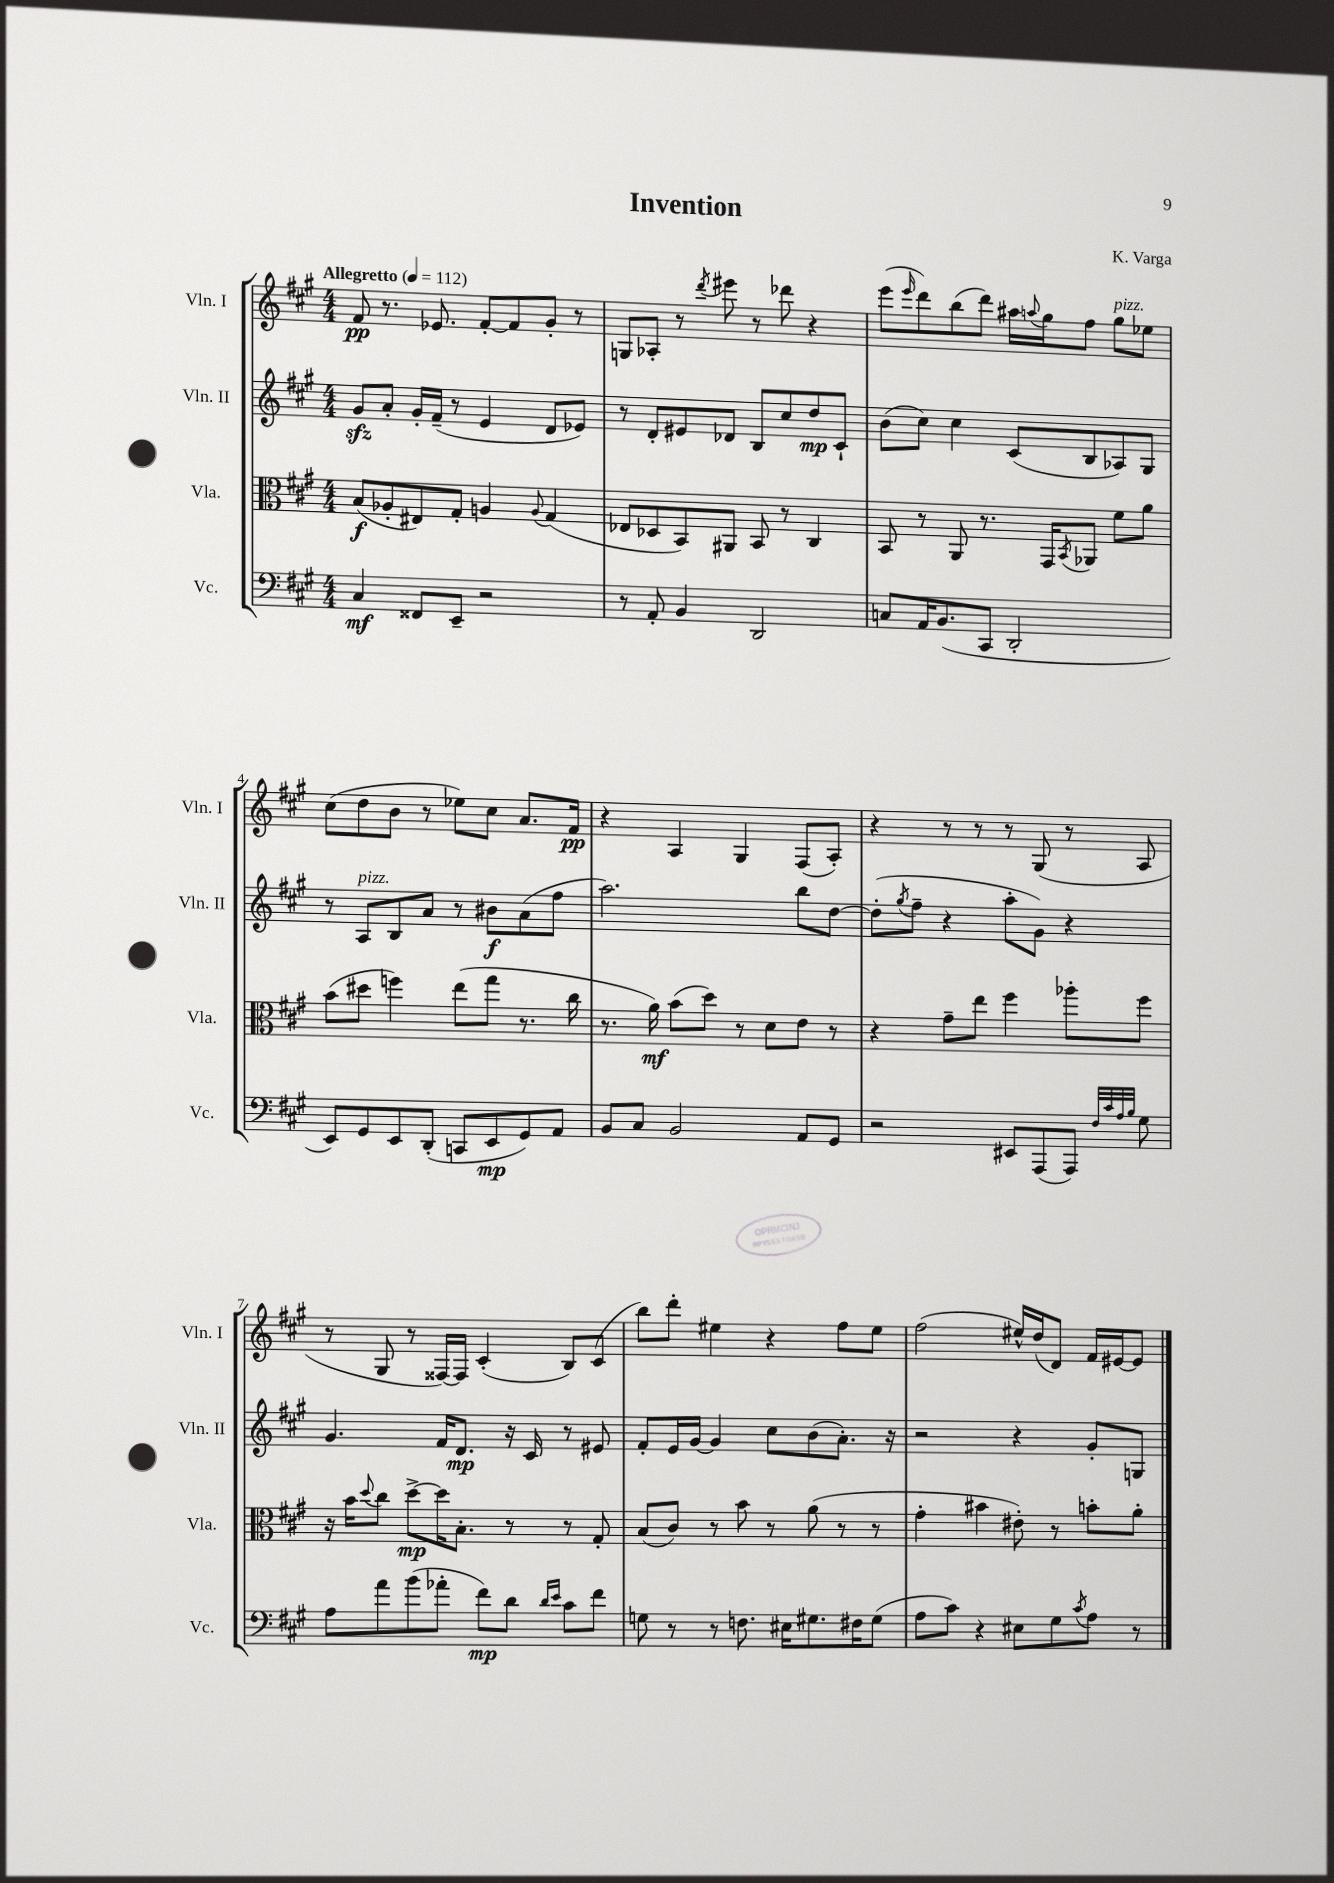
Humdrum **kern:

**kern	**kern	**kern	**kern
*staff4	*staff3	*staff2	*staff1
*clefF4	*clefC3	*clefG2	*clefG2
*k[f#c#g#]	*k[f#c#g#]	*k[f#c#g#]	*k[f#c#g#]
*M4/4	*M4/4	*M4/4	*M4/4
*MM112	*MM112	*MM112	*MM112
4C#	(8B	8g#	8f#
.	8A-'	8a'	8.r
8FF##	8E#)	16g#'	.
.	.	(16f#~	8.e-
8EE~	8G#'	8r	.
2r	4A	4e	[8f#'
.	.	.	8f#]
.	8qqA	.	.
.	(4G#	8d	8g#'
.	.	8e-)	8r
=	=	=	=
8r	8E-	8r	8G
8AA'	8D-	8d'	8A-'
4BB	8BB)	8e#	8r
.	.	.	8qddd
.	8AA#	8d-	8eee#
2DD	8BB	8B	8r
.	8r	8cc#	8ddd-
.	4C#	8dd	4r
.	.	8c#`	.
=	=	=	=
8C	8BB	(8b	(8eee
.	.	.	16qqeee
16AA	8r	8cc#)	8ddd)
(8.BB	.	.	.
.	8AA	4cc#	(8bb
8CC#	8.r	.	8ddd)
2DD'	.	(8c#	16aa#
.	.	.	8qqaa
.	16GG#	.	16gg#
.	8qBB	.	.
.	8AA-	8B	8ff#
.	8f#	8A-)	8gg#
.	8a	8G#	8ee-
=	=	=	=
8EE)	(8b	8r	(8cc#
8GG#	8dd#	8A	8dd
8EE	4ff)	8B	8b
(8DD'	.	8a	8r
8CC	(8ee	8r	8ee-)
8EE	8gg#	8b#	8cc#
8GG#)	8.r	(8a	8.a
8AA	.	8ff#	.
.	16cc#	.	16f#
=	=	=	=
8BB	8.r	2.aa)	4r
8C#	.	.	.
.	16a)	.	.
2BB	(8b	.	4A
.	8dd)	.	.
.	8r	.	4G#
.	8d	.	.
8AA	8e	8bb	(8F#
8GG#	8r	[8dd	8A')
=	=	=	=
2r	4r	(8dd']	4r
.	.	8qgg#	.
.	.	8ff#~	.
.	8g#~	4r	8r
.	8ee	.	8r
8EE#	4ff#	8aa'	8r
(8AAA	.	8g#)	(8G#
8AAA)	8aa-'	4r	8r
32qqF#	.	.	.
32qqc#	.	.	.
32qqA	.	.	.
32qqB	.	.	.
8G#	8ff#	.	8A
=	=	=	=
8A	16r	4.g#	8r
.	16b	.	.
.	8qqdd	.	.
8a	8cc#	.	8G#
(8b	[8dd^	.	8r
8a-'	16dd]	16f#	[16F##)
.	8.B'	8.d	16F##]
8f#)	.	.	(4c#'
8d	8r	16r	.
.	.	16c#	.
16qqd	.	.	.
16qqe	.	.	.
8c#	8r	8r	8B)
8f#	8G#'	8e#	(8c#
=	=	=	=
8G	(8B	8f#'	8bb)
8r	8c#)	16e	8ddd'
.	.	[16g#	.
8r	8r	4g#]	4ee#
8.F	8b	.	.
.	8r	8cc#	4r
16E#	.	.	.
8.G#	(8a	(8b	.
.	8r	8.a')	8ff#
16F#	.	.	.
(8G#	8r	.	8ee#
.	.	16r	.
=	=	=	=
8A	4g#'	2r	(2ff#
8c#)	.	.	.
4r	4b#	.	.
8E#	8e#')	4r	16ee#^^)
.	.	.	(16dd
8G#	8r	.	8d)
8qc#	.	.	.
8A	8b'	8g#'	16f#
.	.	.	[16e#
8r	8a'	8G	8e#]
==	==	==	==
*-	*-	*-	*-
